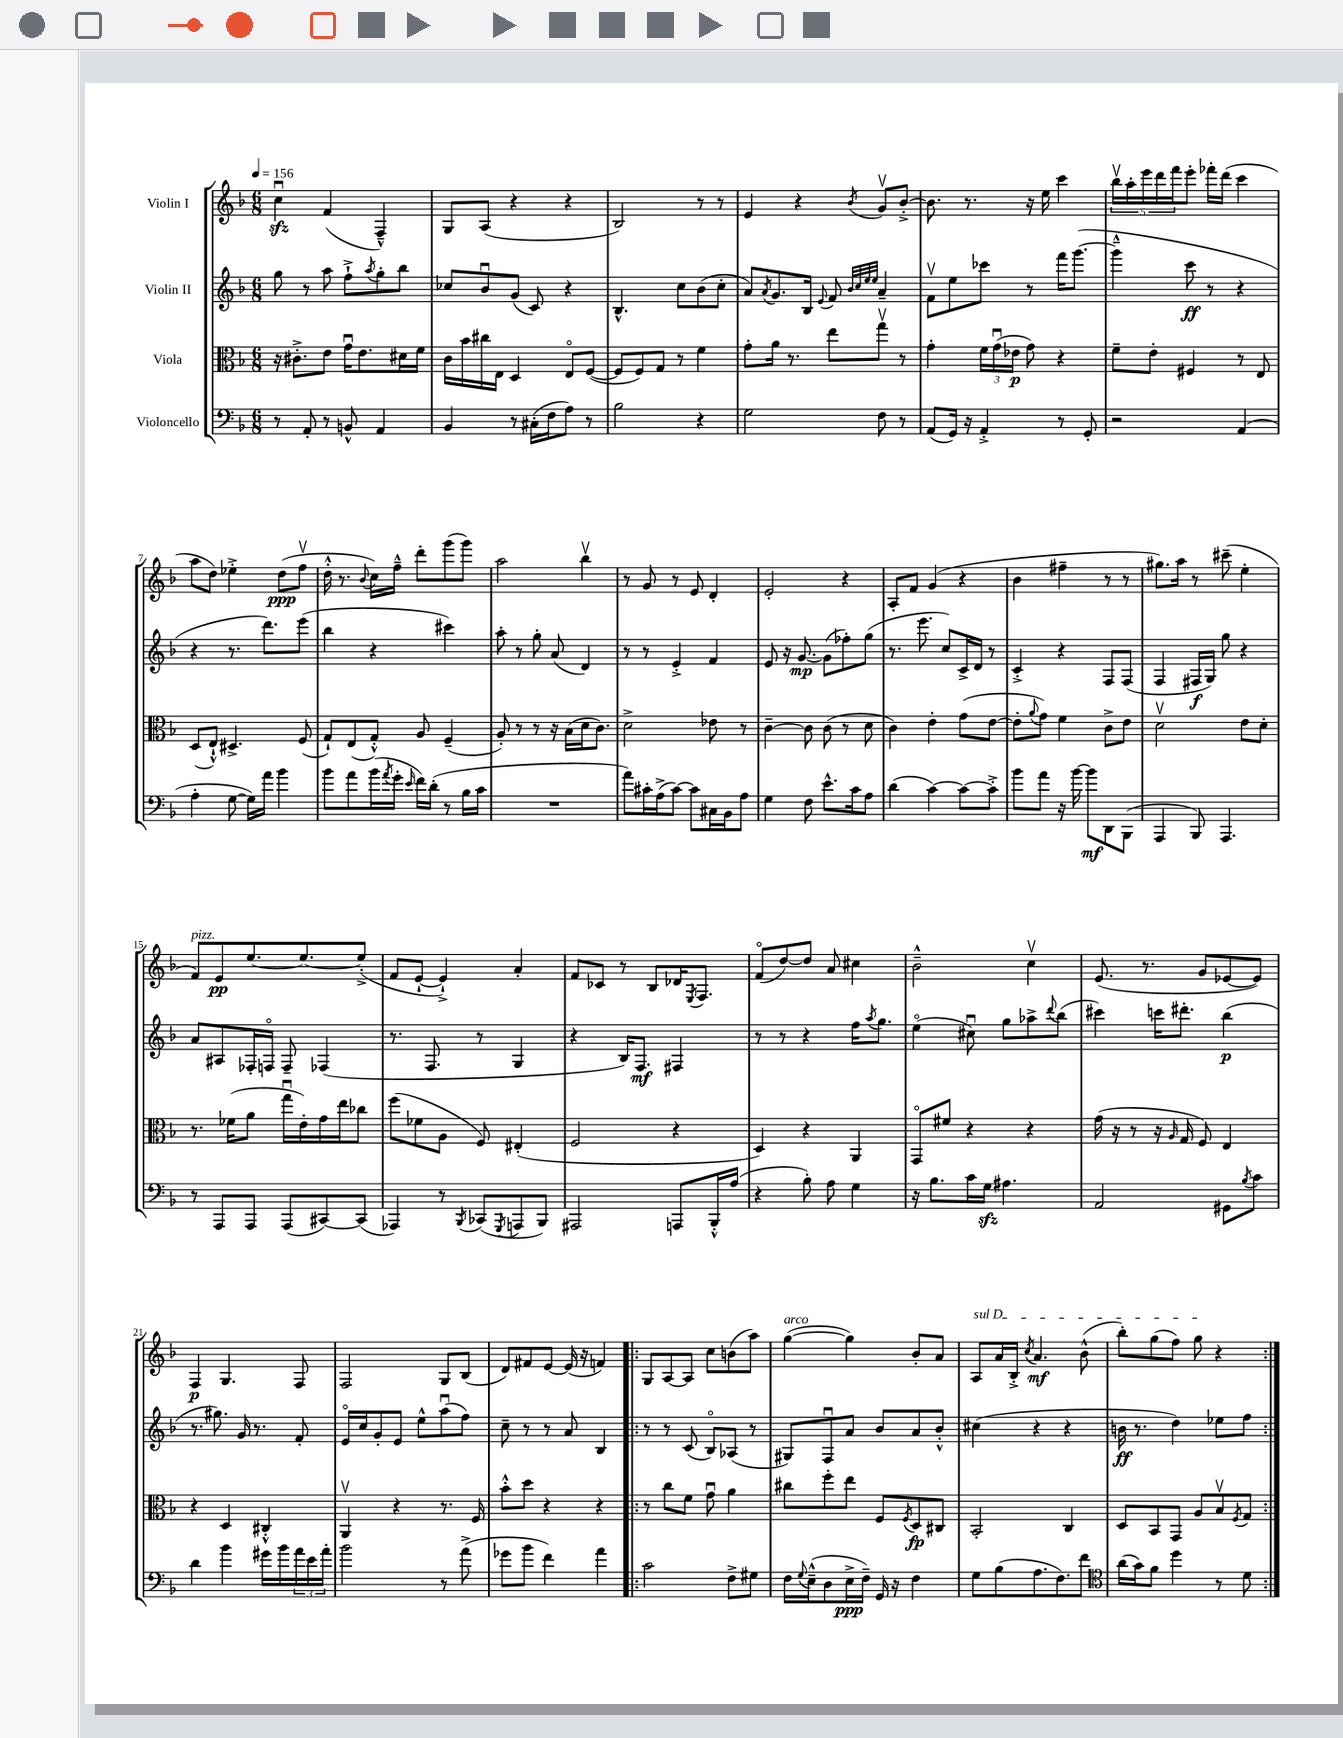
<<
\new StaffGroup <<
\new Staff = "s0" \with { instrumentName = "Violin I" } {
    \clef treble \key f \major \numericTimeSignature \time 6/8 \tempo 4 = 156
    c''4\downbow\sfz f'4( f4---^) |
    g8 a8( r4 r4 |
    bes2) r8 r8 |
    e'4 r4 \acciaccatura { bes'8 } g'8\upbow bes'8~-.-> |
    bes'8. r8. r16 e''16 c'''4 |
    \tuplet 5/4 { bes''16\upbow a''16-. e'''16 d'''16 f'''16 } e'''8-. fes'''16-. d'''16( c'''4 |
    a''8 d''8) ees''4-.-> d''8\ppp( f''8\upbow |
    d''16-.-^ r8. \appoggiatura { bes'8 } c''16) f''16---^ d'''8-. g'''8( g'''8) |
    a''2 bes''4\upbow |
    r8 g'8 r8 e'8 d'4-. |
    e'2-. r4 |
    a8-. f'8 g'4( r4 |
    bes'4 fis''4-- r8 r8 |
    gis''8.) a''16 r8 cis'''8--( e''4-. |
    f'8^\markup { \italic "pizz." }) e'8\pp e''8.~ e''8.~ e''8-.->( |
    f'8 e'8~-! e'4-!->) a'4-. |
    f'8 ces'8 r8 bes8 des'16 \acciaccatura { e8 } f8. |
    f'8\flageolet( d''8~) d''8 a'8 cis''4 |
    bes'2---^ c''4\upbow |
    e'8.( r8. g'8 ees'8~ ees'8) |
    f4\p g4. f8 |
    f2 g8 bes8( |
    d'8) fis'8 e'8~ e'16( r16 f'4) |
    \repeat volta 2 { g8 a8~ a8 c''8 b'8( a''8) |
    g''4~^\markup { \italic "arco" }( g''4) bes'8-. a'8 |
    \once \override TextSpanner.bound-details.left.text = \markup { \italic "sul D" } a8\startTextSpan a'16 bes16-.-> \acciaccatura { c''8 } a'4.\mf bes'8-^( |
    bes''8-.) g''8( f''8) g''8\stopTextSpan r4 | }
}
\new Staff = "s1" \with { instrumentName = "Violin II" } {
    \clef treble \key f \major \numericTimeSignature \time 6/8
    g''8 r8 a''8 f''8-!-> \acciaccatura { a''8 } g''8-. bes''8 |
    ces''8 bes'8\downbow g'8( c'8) r4 |
    bes4.-^ c''8 bes'8( c''8-. |
    a'8) \acciaccatura { a'8 } g'8. bes16 \appoggiatura { e'8 } f'8 \grace { bes'32 c''32 e''32 e''32 } a'4-- |
    f'8\upbow e''8 ces'''8 r8 f'''16 g'''8.~( |
    g'''4---^ c'''8\ff r8 r4 |
    r4 r8. d'''8.) e'''8( |
    bes''4 r4 cis'''4) |
    a''8-. r8 g''8-. a'8( d'4) |
    r8 r8 e'4-.-> f'4 |
    e'8 r16 g'8.~\mp g'8( fes''8-.) g''8( |
    r8. e'''8. c''8) c'16-> d'16 r8 |
    c'4-.-> r4 f8 f8( |
    f4 fis16\f g16) g''8 r4 |
    a'8 ais8 fes16-. f16\flageolet f8-- fes4( |
    r8. f8. r8 g4 |
    r4 bes16) f8.\mf fis4 |
    r8 r8 r4 f''16 \acciaccatura { a''8 } g''8. |
    e''4\flageolet( cis''8\downbow) g''8 aes''8-> \appoggiatura { d'''8 } bes''8( |
    cis'''4) c'''16 dis'''8.-. bes''4\p( |
    r8. gis''8.) g'16 r8. f'8-. |
    e'16\flageolet c''16 g'8-. e'8 e''8-^ a''8\downbow( f''8) |
    c''8-- r8 r8 a'8 bes4 |
    \repeat volta 2 { r8 r8 c'8( bes8\flageolet) aes8( r8 |
    gis8) f8\downbow a'8 bes'8 a'8 bes'8-.-^ |
    cis''4( r4 r4 |
    b'16\ff r8. d''4) ees''8 f''8 | }
}
\new Staff = "s2" \with { instrumentName = "Viola" } {
    \clef alto \key f \major \numericTimeSignature \time 6/8
    r16 cis'8.-.-> e'8 g'16\downbow e'8. dis'16 f'16 |
    c'16 bes'16 cis''16 e16 d4 e8\flageolet f8~( |
    f8 f8) g8 r8 f'4 |
    g'8-. a'16 r8. e''8 g''8\upbow r8 |
    g'4-. \tuplet 3/2 { f'16 g'16\downbow( ees'16\p } g'8) r4 |
    f'8-- e'8-. fis4 r8 e8 |
    d8( e8-!-^) dis4.-> f8( |
    g8-!) e8( g8-.-^) a8 f4--( |
    a8-.) r8 r8 r16 bes16( d'16 c'8.) |
    d'2-> ees'8 r8 |
    c'4~-- c'8 c'8( r8 d'8 |
    c'4) e'4-. g'8( e'8~ |
    e'8-. \appoggiatura { a'8 } g'8) f'4 c'8-> e'8 |
    d'2\upbow e'8 d'8-. |
    r8. fes'16( a'8 g''16\downbow e'16-.) g'16 e''16 ces''8 |
    f''8( fes'8 a8 f8) eis4-.( |
    f2 r4 |
    d4) r4 a,4 |
    g,8\flageolet fis'8 r4 r4 |
    g'16( r16 r8 r16 \grace { a16 } g16 f8) e4 |
    r4 d4 cis4-.-^ |
    a,4\upbow r4 r8. f16 |
    bes'8-.-^ d''8 r4 r4 |
    \repeat volta 2 { r8 c''8 f'8 g'8\downbow a'4 |
    cis''8 f''8-. e''8 f8 \acciaccatura { f8 } d8\fp cis8 |
    bes,2-. c4 |
    d8 bes,8 g,8 a8 bes8\upbow \acciaccatura { f8 } g8 | }
}
\new Staff = "s3" \with { instrumentName = "Violoncello" } {
    \clef bass \key f \major \numericTimeSignature \time 6/8
    r8 a,8-. r8 b,8-^ a,4 |
    bes,4 r8 cis16-.( f16 a8) r8 |
    bes2 r4 |
    g2 f8 r8 |
    a,8( g,16) r16 a,4-.-> r8 g,8-. |
    r2 a,4( |
    a4-. g8~ g16) a'16 bes'4 |
    bes'8 a'8 bes'16( \acciaccatura { a'8 } g'16-. \grace { e'16 } f'16) d'16-.( r8 bes16 c'16 |
    R2. |
    a'8) cis'16-. a16->( cis'8~) cis'8 cis16 bes,16 a8 |
    g4 f8 e'8.-^ c'16 a8 |
    d'4( c'4~) c'8~ c'8-.-> |
    bes'8 a'8 r16 bes'16~ bes'8\mf d,8 bes,,8( |
    a,,4 bes,,8) a,,4. |
    r8 a,,8 a,,8 a,,8( cis,8~) cis,8( |
    aes,,4) r8 \acciaccatura { bes,,8 } ces,8( \acciaccatura { g,,8 } a,,8 bes,,8) |
    ais,,2 a,,8 bes,,16-.-^ a16( |
    r4 bes8-.) a8 g4 |
    r16 bes8. c'16 g16\sfz ais4. |
    a,2 gis,8 \acciaccatura { bes8 } c'8 |
    d'4 bes'4 gis'16 bes'16 \tuplet 3/2 { a'16 e'16 a'16-. } |
    bes'2 r8 a'8->( |
    ges'8 bes'8 f'4) a'4 |
    \repeat volta 2 { c'2 f8-> gis8 |
    f16 \appoggiatura { g8 } e16---^( d8 e16->\ppp f16--) g,16 r16 f4 |
    g8 bes8( a8. f8.) f'8 |
    \clef tenor a'16( g'16) f'8 d''4 r8 d'8 | }
}
>>
>>
